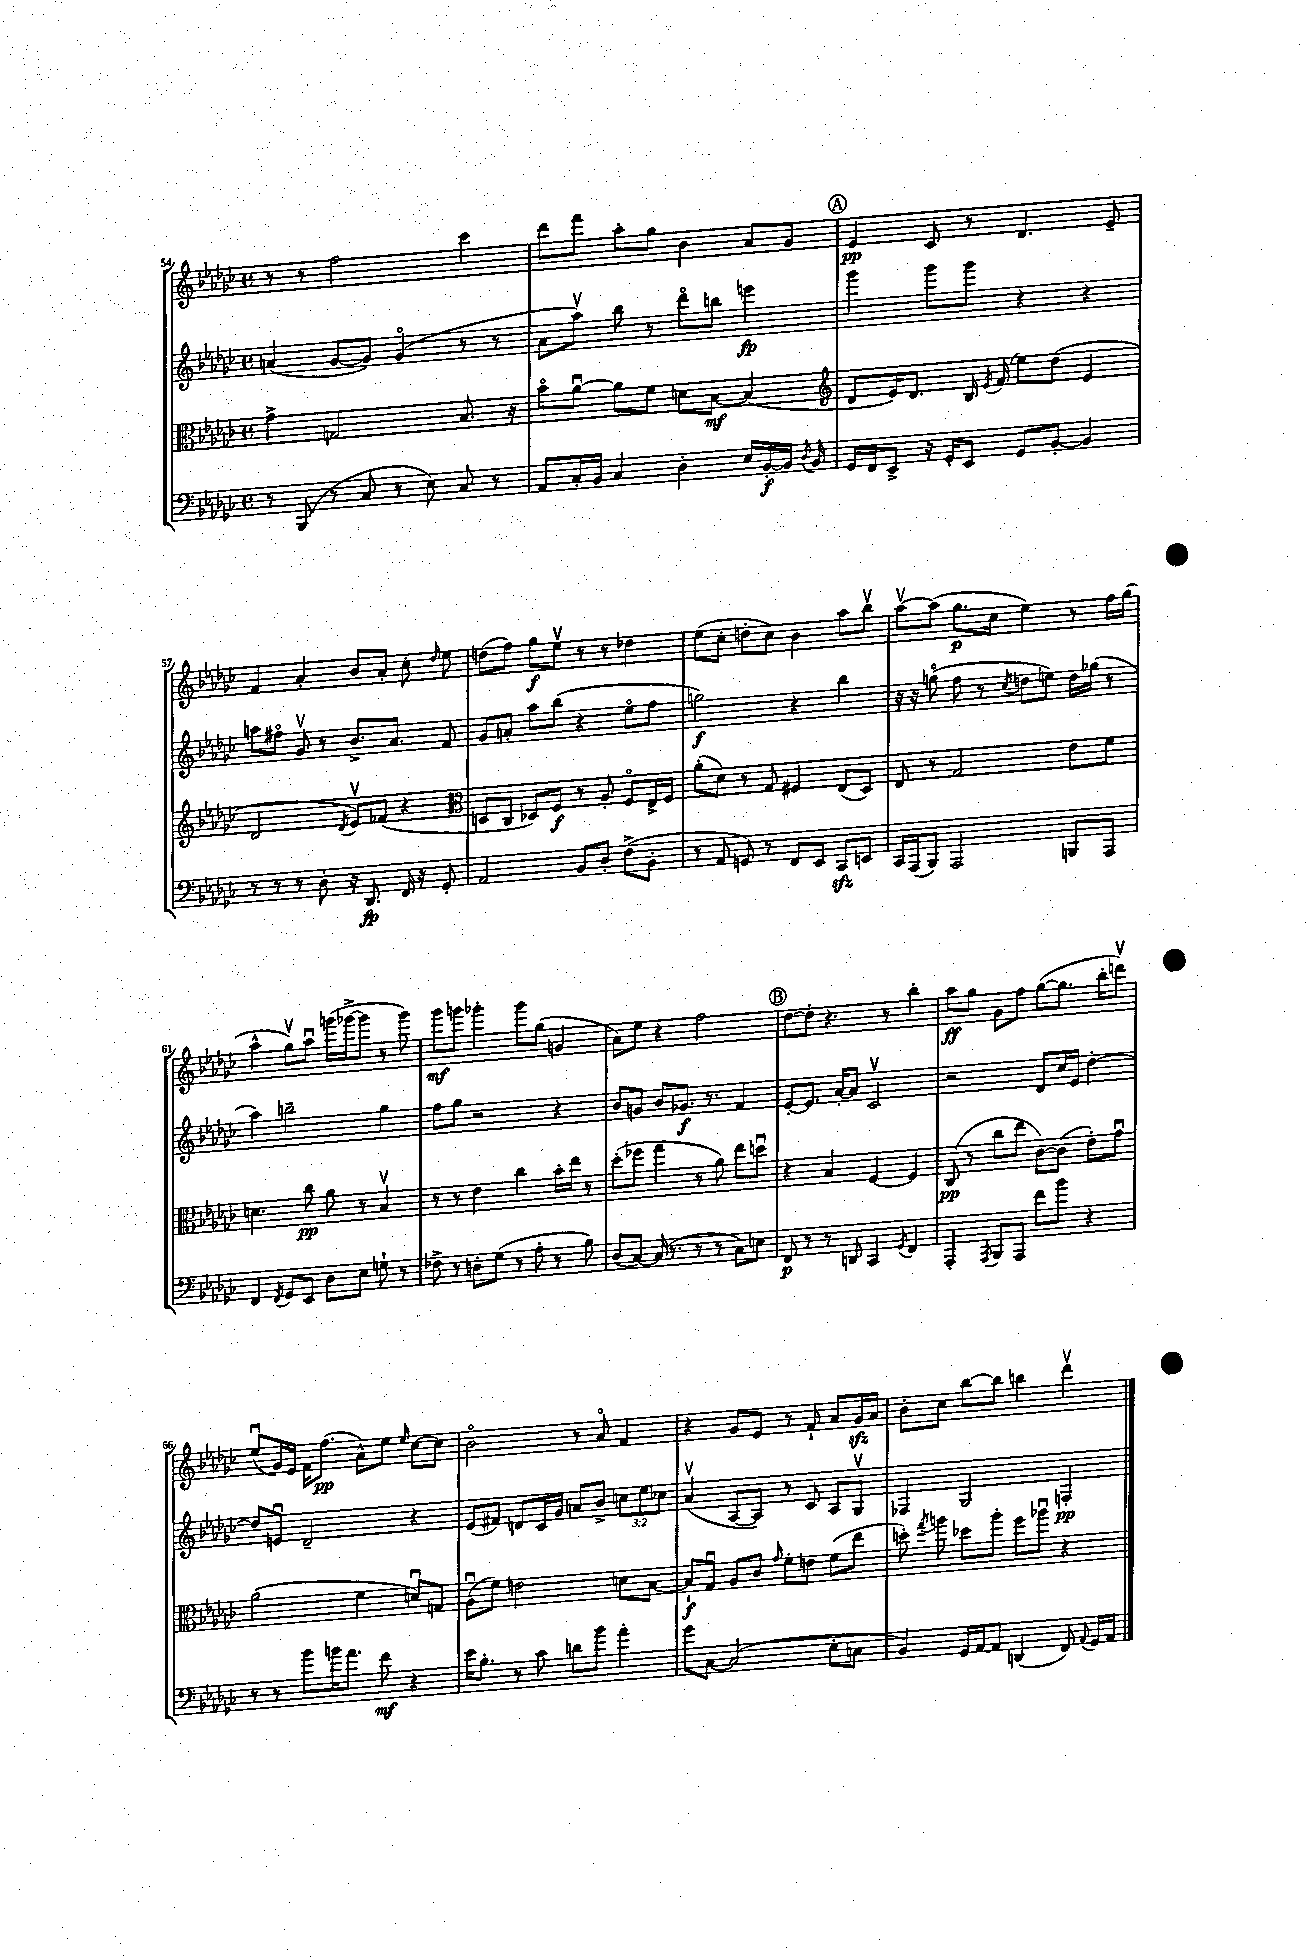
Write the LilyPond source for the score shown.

<<
\new StaffGroup <<
\new Staff = "s0" {
    \clef treble \key ges \major \defaultTimeSignature \time 4/4
    \autoBeamOff r8 r8 f''2 ces'''4 |
    des'''8[ f'''8] aes''8[-. ges''8] bes'4 aes'8[ ges'8] |
    \mark \markup { \circle "A" } ees'4\pp ces'8 r8 des'4. ees'8-- |
    f'4 aes'4-. bes'8[ aes'8]-. ces''8-. \grace { des''16 } ees''8 |
    d''8[( f''8]) ges''8[\f ees''8]\upbow r8 r8 des''4 |
    ees''8[( ces''8]-. d''8[-. ces''8]) bes'4 aes''8[ bes''8]\upbow |
    aes''8[~\upbow aes''8]( ges''8.[\p ces''16] ees''4) r8 f''16[ ges''16]( |
    aes''4-^ ges''8[\upbow) aes''8]\downbow g'''16[( ges'''16~-> ges'''8] r8 ges'''8) |
    ges'''8[\mf g'''8] ges'''4-. ges'''8[ ges''8]( g'4 |
    aes'8[) ees''8] r4 f''2 |
    \mark \markup { \circle "B" } des''8[~ des''8]-. r4. r8 bes''4-. |
    aes''8[\ff ges''8] ges'8[ f''8] ges''8[~( ges''8.] bes''16[-. d'''8]\upbow) |
    ees''8[\downbow( ges'16) ees'16] f'16[ f''8.]\pp( aes'8[-^) ees''8] \grace { ees''16 } ces''8[~ ces''8] |
    bes'2\flageolet r8 aes'8\flageolet f'4 |
    r4 ges'8[ ees'8] r8 f'8-! aes'8[ ges'16\sfz aes'16] |
    bes'8[-. ces''8] bes''8[~ bes''8] b''4 des'''4\upbow \bar "|." |
}
\new Staff = "s1" {
    \clef treble \key ges \major \defaultTimeSignature \time 4/4 \override Staff.TupletNumber.text = #tuplet-number::calc-fraction-text
    \autoBeamOff a'4( ges'8[~ ges'8]) ges'4\flageolet( r8 r8 |
    aes'8[ aes''8]\upbow) bes''8 r8 des'''8[\flageolet b''8] e'''4\fp |
    \mark \markup { \circle "A" } ges'''4 ges'''8[ ges'''8] r4 r4 |
    a''8[ fis''8]\flageolet ges'8\upbow r8 bes'8.[-> aes'8.] f'8 |
    ges'8[ a'8]-. aes''8[ bes''8]( r4 ees''8[\flageolet f''8] |
    g''2\f) r4 bes''4 |
    r16 r16 g''8\flageolet( f''8 r8 \acciaccatura { ces''8 } d''8[ e''8]) d''16[ ges''16]( r8 |
    aes''4) b''2-- ges''4 |
    f''8[ ges''8] r2 r4 |
    bes'8[ g'8] bes'8[ ges'8.]\f r8. f'4 |
    \mark \markup { \circle "B" } ees'8[~-. ees'8.] aes'16[~-. aes'8] ces'2\upbow |
    r2 des'8[ ces''16 ees'16] des''4~-. |
    des''8[ e'8]\downbow des'2-- r4 |
    ees'8[( fis'8]) d'8[ ces'16 ges'16] a'8[ bes'8]-> \tuplet 3/2 { c''8[ ees''8 ces''8] } |
    aes'4\upbow( aes8[~ aes8]) r8 ces'8 aes8[ ges8]\upbow |
    fes4 ges2 f4-.\pp \bar "|." |
}
\new Staff = "s2" {
    \clef alto \key ges \major \defaultTimeSignature \time 4/4
    \autoBeamOff ges'4-> g2 bes8. r16 |
    bes'8[\flageolet aes'8]~\downbow aes'8[ f'8] d'8[ bes8]~\mf bes4( |
    \mark \markup { \circle "A" } \clef treble des'8[ ees'16) des'8.] bes16 \acciaccatura { ees'8 } f'16( ees''8[) des''8]( ees'4 |
    des'2 \acciaccatura { des'8 } ees'8[\upbow) fes'8]( r4 |
    \clef alto d8[ ces8] des8[) f8]\f r8 aes8-. f8[\flageolet ees16-> f16] |
    aes'8[-.( des'8]) r8 ges8 fis4 ees8[( des8]) |
    ees8 r8 ges2 ees'8[ f'8] |
    d'4. ces''8\pp aes'8 r8 bes4\upbow |
    r8 r8 ees'4 ces''4 bes'16[-. ees''16] r8 |
    des''8[-.( fes''8] ges''4 r8 aes'8) ees''8[ d''8]\downbow |
    \mark \markup { \circle "B" } r4 bes4 f4~ f4 |
    ces8\pp( r8 ces''8[ ees''8] ces'8[~) ces'8]( ees'8[-.) ges'8]\downbow |
    aes'2( f'4 d'8[\downbow) g8] |
    aes8[\downbow( f'8]) e'2 d'8[ bes8]~ |
    bes8[-!\f ges8]\downbow aes8[ ces'8] \grace { ges'16 } f'8[-. e'8] f'8[( ees''8] |
    d''8-.) \acciaccatura { ges''8 } a''8 des''8[ a''8]-. f''8[ aes''8]\downbow r4 \bar "|." |
}
\new Staff = "s3" {
    \clef bass \key ges \major \defaultTimeSignature \time 4/4
    \autoBeamOff r8 bes,,8( r8 ces8 r8 ees8) ces8 r8 |
    aes,8[ ces16-. bes,16] ces4 des4-. ees16[ bes,16~-.\f bes,16] \acciaccatura { des8 } bes,16 |
    \mark \markup { \circle "A" } ges,16[ f,16 ees,8]-> r16 ges,16[-. ees,8] ges,8[ bes,8]~-. bes,4 |
    r8 r8 r8 des8-. r16 des,8.\fp f,16 r16 ges,8-. |
    aes,2 bes,8[ des8]-. f8[->( bes,8]-. |
    r8 aes,8 g,8) r8 f,8[ ees,8] ces,8[\sfz e,8] |
    ces,16[ aes,,16( bes,,8]) aes,,2 b,,8[ aes,,8] |
    f,4 \acciaccatura { f,8 } ges,8[ ees,8] des8[ ees8] g8-! r8 |
    fes8-> r8 d8[-. ges8]( r8 aes8-. r8 bes8) |
    des8[( ces8]~) ces16( r8. r8 r8 ces8[) e8] |
    \mark \markup { \circle "B" } f,8\p r8 r8 d,8 ces,4 \acciaccatura { ges,8 } f,4 |
    aes,,4-. \acciaccatura { aes,,8 } bes,,8[ aes,,8] f'8[ bes'8] r4 |
    r8 r8 bes'8[ b'16 aes'8.] f'8\mf r4 |
    ees'16[ bes8.]-. r8 ces'8 d'8[ bes'8] aes'4-. |
    ges'8[ ces8]~ ces2( ees8[-. c8] |
    bes,4) ges,16[ aes,16~ aes,8] d,4( f,8) \appoggiatura { aes,8 } ges,16[ aes,16] \bar "|." |
}
>>
>>
\layout { \context { \Score currentBarNumber = #54 } }
